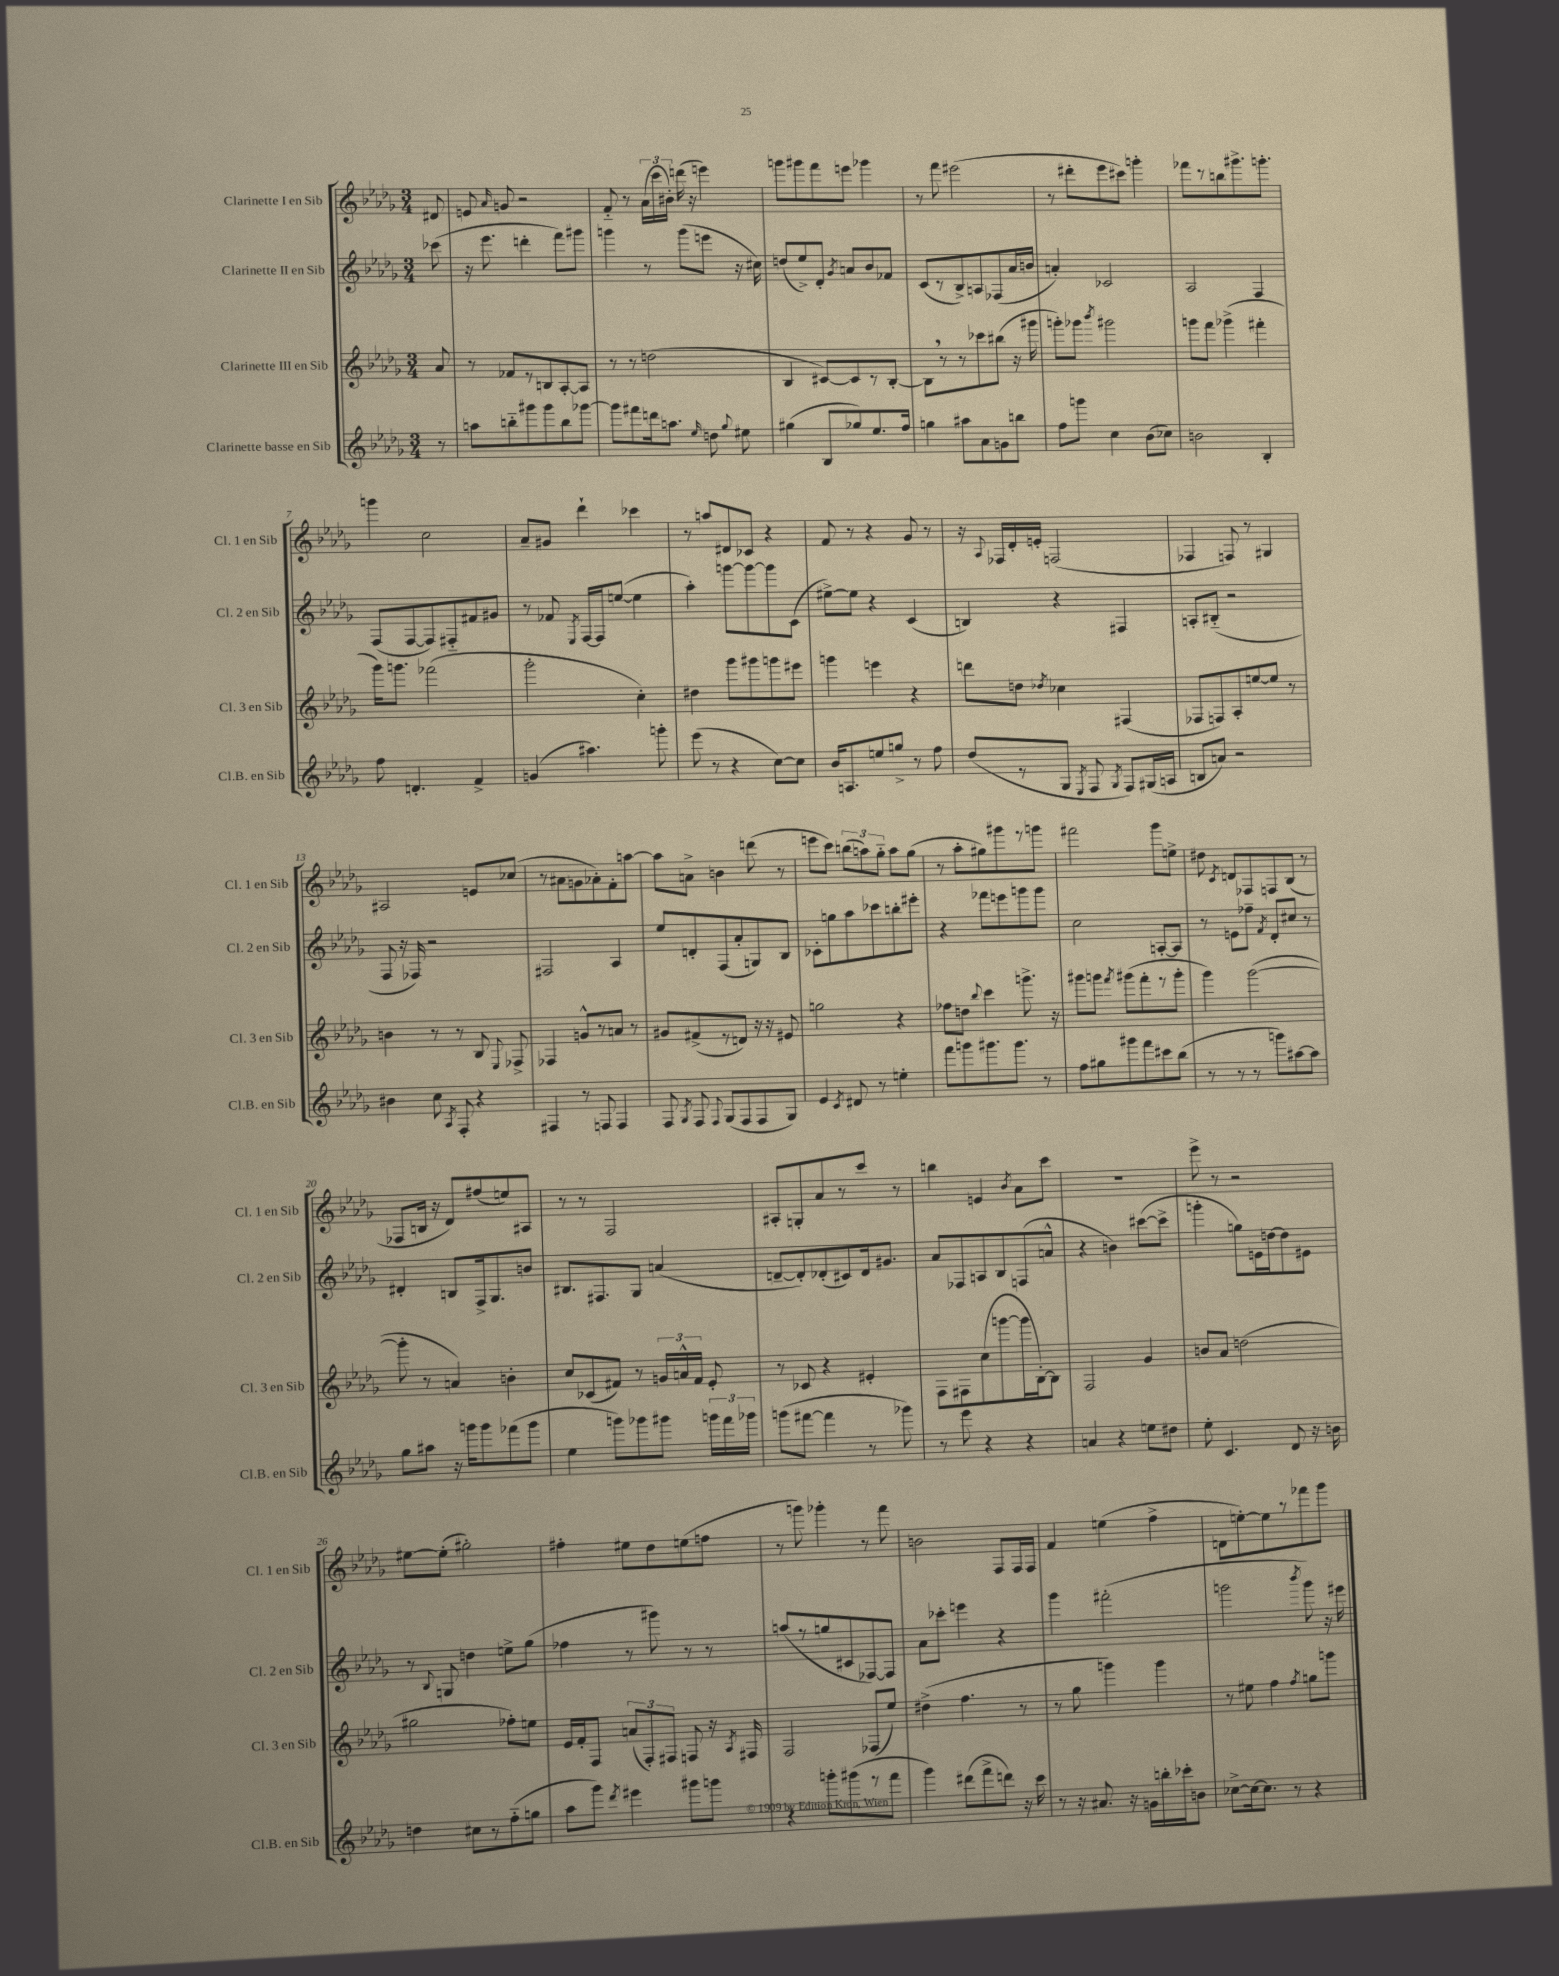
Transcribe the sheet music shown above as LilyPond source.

<<
\new StaffGroup <<
\new Staff = "s0" \with { instrumentName = "Clarinette I en Sib" shortInstrumentName = "Cl. 1 en Sib" } {
    \clef treble \key des \major \numericTimeSignature \time 3/4 \partial 8
    \autoBeamOff dis'8 |
    e'8 \grace { aes'16 } g'8 r2 |
    f'8-_ r8 \tuplet 3/2 { aes'16[( c'''16 bis'16]-.) } d'''16( r16 e'''4) |
    g'''8[ gis'''8 f'''8 e'''8] ges'''4 |
    r8 f'''8 eis'''2( |
    r8 dis'''8[-. ees'''8 cis'''8]) g'''4-. |
    fes'''8[ r8 b''8 gis'''8.-> g'''8.]-. |
    g'''4 c''2 |
    aes'8[-- gis'8] des'''4-! ces'''4 |
    r8 a''8[ dis'8 ces'8] r4 |
    f'8 r8 r4 ges'8 r8 |
    r16 \appoggiatura { aes8 } fes16[ des'16-. e'16]-. f2( |
    fes4 f8) r8 gis4 |
    ais2 e'8[ ces''8]( |
    r8 ais'8[ g'8 aes'8-.) f'8-. a''8]~ |
    a''8[ a'8]-> b'4 d'''8( r8 |
    e'''8[ c'''8]) \tuplet 3/2 { b''8[( a''8) ges''8]-_ } a''8[ ges''8]( |
    r8 aes''8[-. gis''8) gis'''8 r8 g'''8] |
    fis'''2 ges'''8[ e''8]-> |
    dis''8 \acciaccatura { c'8 } d'8[ fes8 f8 bes8]( r8 |
    fes8[ b16] r16 des'8[) fis''8( e''8) ais8] |
    r8 r8 f2 |
    ais8[-. g8-. aes'8 r8 c'''8] r8 |
    b''4 e'4 \acciaccatura { bes'8 } aes'8[ c'''8] |
    R2. |
    ees'''8-> r8 r2 |
    eis''8[~ eis''8]-.( gis''2-.) |
    fis''4-. eis''8[ des''8 e''8( f''8] |
    r8 g'''8) ges'''4-. r8 f'''8 |
    b'2 f8[ f16 f16] |
    f'4 e''4( f''4-> |
    d'8[ e''8~-.) e''8 r8 fes'''8 ges'''8] \bar "|." |
}
\new Staff = "s1" \with { instrumentName = "Clarinette II en Sib" shortInstrumentName = "Cl. 2 en Sib" } {
    \clef treble \key des \major \numericTimeSignature \time 3/4 \partial 8
    \autoBeamOff ces'''8( |
    r16 ees'''8. d'''4-. f'''8[) gis'''8] |
    g'''4 r8 g'''8[( e'''8] r16 cis''16) |
    d''8[( ees''8->) des'8]-. \acciaccatura { ges'8 } a'8[ bes'8 fes'8] |
    c'8[( r8 bes8->) a8 fes8( aes'16 b'16] |
    a'4-.) ces'2 |
    aes2 f4 |
    f8[( f8~ f8) fis8-_ fis'8 gis'8] |
    r8 fes'8 \acciaccatura { ees8 } f16[~ f16 e''8]~( e''4 |
    aes''4-.) g'''8[~ g'''8~ g'''8 c'8]( |
    eis''8[~->) eis''8] r4 c'4( |
    b4) r4 fis4 |
    a8[-. bis8]-_( r2 |
    f8 r16 fes16) r2 |
    fis2 aes4 |
    ees''8[ d'8-. f8( aes'8-. g8) bes8] |
    ces'8[-. g''8 aes''8 ces'''8 b''8-. eis'''8]-. |
    r4 fes'''8[ e'''8 g'''8 g'''8] |
    c''2 a8[~-. a8] |
    r8 e'8[ fes''8]-- \acciaccatura { f'8 } des'8[-. cis''8] r8 |
    dis'4-. b8[ f16-> ges8. b'8] |
    bis8.[ fis8. ges8] a'4( |
    d'8[~-- d'8-.) des'8-.( cis'8) des'16 gis'8.] |
    aes'8[ fes8 a8 bes8 f8( a'8]-^ |
    r4 b'4) cis'''8[~( cis'''8]-> |
    g'''4-. g''8[) e'16 d''16~ d''8 eis'8] |
    r8 \appoggiatura { bes8 } g8 d''4 e''8[-> ges''8]( |
    fes''4 r8 gis'''8) r8 r8 |
    a''8[( r8 g''8 cis'8 fes8~) fes8] |
    aes'8[ ces'''8]-. e'''4 r4 |
    ges'''4 fis'''2-.( |
    g'''2 \acciaccatura { bes'''8 } g'''8) r16 eis'''16 \bar "|." |
}
\new Staff = "s2" \with { instrumentName = "Clarinette III en Sib" shortInstrumentName = "Cl. 3 en Sib" } {
    \clef treble \key des \major \numericTimeSignature \time 3/4 \partial 8
    \autoBeamOff aes'8 |
    r8 fes'8[ r8 b8 aes8~-. aes8] |
    r8 r8 d''2( |
    bes4 cis'8[~) cis'8 r8 bes8]~-. |
    bes8[ \breathe r8 r8 ces'''8 bis''8]( r16 gis'''16 |
    g'''8[-.) ges'''8] \acciaccatura { bes'''8 } gis'''2 |
    g'''8[ f'''8] ges'''4->( fis'''4-. |
    ges'''16[) g'''8.] fes'''2( |
    ges'''2-. c''4-.) |
    dis''4 ges'''8[ gis'''8 g'''8 eis'''8] |
    g'''4 e'''4 r4 |
    d'''8[ d''8] \acciaccatura { des''8 } ces''4 fis4( |
    fes8[ f8) aes8-. e''8~ e''8] r8 |
    b'4 r8 r8 bes8 \appoggiatura { ees8 } fes8-> |
    fes4 g'8[-^ r8 a'8] r8 |
    gis'8[ fis'8->( r8 d'8]) r16 r16 eis'8 |
    g''2 r4 |
    fes''8[ d''8] \appoggiatura { bes''8 } c'''4 g'''8.-> r16 |
    gis'''8[ g'''8] \acciaccatura { f'''8 } gis'''8[( f'''8-. r8 gis'''8]-. |
    ges'''4) ges'''2~( |
    ges'''8-. r8 a'4) b'4-. |
    c''8[ ces'8( fis'8]) r8 \tuplet 3/2 { g'16[ a'16-^ fis'16] } ees'8-. |
    r8 ces'8 r4 eis'4-. |
    f8[ fis8 c''8( g'''8~ g'''16 bes16~-.) bes8] |
    f2 ges'4 |
    b'8[ aes'8] d''2( |
    gis''2 fes''8[-.) e''8] |
    ees'16[ f'16-. f8] \tuplet 3/2 { a'8[( f8-.) fis8] } f8 r16 \acciaccatura { aes8 } fis16 |
    f2 fes8[( ees''8]) |
    dis''4->( f''4. r8 |
    r8 ges''8 g'''4) g'''4 |
    r8 eis''8 f''4 \acciaccatura { f''8 } g''8[ g'''8] \bar "|." |
}
\new Staff = "s3" \with { instrumentName = "Clarinette basse en Sib" shortInstrumentName = "Cl.B. en Sib" } {
    \clef treble \key des \major \numericTimeSignature \time 3/4 \partial 8
    \autoBeamOff r8 |
    a''8[ b''8-_ gis'''8 gis'''8 b''8 ges'''8]~ |
    ges'''8[ fis'''8 d'''16 a''8.] \grace { ees''16 } d''8 \appoggiatura { ges''8 } eis''8 |
    gis''4( bes8[ ges''8) ees''8. f''16] |
    g''4 ais''8[ aes'8 g'8 b''8] |
    f''8[ g'''8] c''4 bes'8[( ces''8]) |
    b'2 bes4-. |
    f''8 d'4.-. f'4-> |
    g'4( ais''4.) g'''8-. |
    ees'''8( r8 r4 c''8[~) c''8] |
    bes'16[ a8. e''8 g''8]-> r8 f''8 |
    des''8[( r8 ges8] \acciaccatura { ees8 } f8 \acciaccatura { ges8 } f8[) gis16( a16] |
    b8[ a'8]) r2 |
    bis'4 c''8 \acciaccatura { aes8 } f8-. r4 |
    fis4 r8 f8 f4 |
    f8 \acciaccatura { ges8 } f8 \appoggiatura { f8 } ges8[( f8 f8 ges8]) |
    ees'4 \acciaccatura { c'8 } dis'8 r8 e''4-. |
    f'''8[ g'''8 gis'''8. gis'''8.] r8 |
    f''8[ gis''8 gis'''8 f'''8 cis'''8 bes''8]( |
    r8 r8 r8 g'''8[) ais''8~ ais''8] |
    ges''8[ ais''8] r16 g'''16[ g'''8 fes'''8( g'''8] |
    ees''4 g'''8[) ges'''8 gis'''8] \tuplet 3/2 { g'''16[ f'''16 ges'''16] } |
    g'''8[( fis'''8]~ fis'''4 r8 ges'''8) |
    r8 ees'''8 r4 r4 |
    a'4 r4 e''8[ dis''8] |
    ees''8-. c'4. des'8 r16 b'16 |
    d''4 cis''8[ r8 f''8-_( g''8] |
    aes''8[ ges'''8]) \acciaccatura { des'''8 } eis'''4 gis'''8[ g'''8] |
    r4 g'''8[-. gis'''8( r8 f'''8] |
    ges'''4) dis'''8[( f'''8-> d'''8]) r16 c'''16 |
    r8 r16 ais'8. r16 g'16[ b''16-. ces'''16-. b'8] |
    ces''8[~-> ces''16~ ces''8.] r8 r4 \bar "|." |
}
>>
>>
